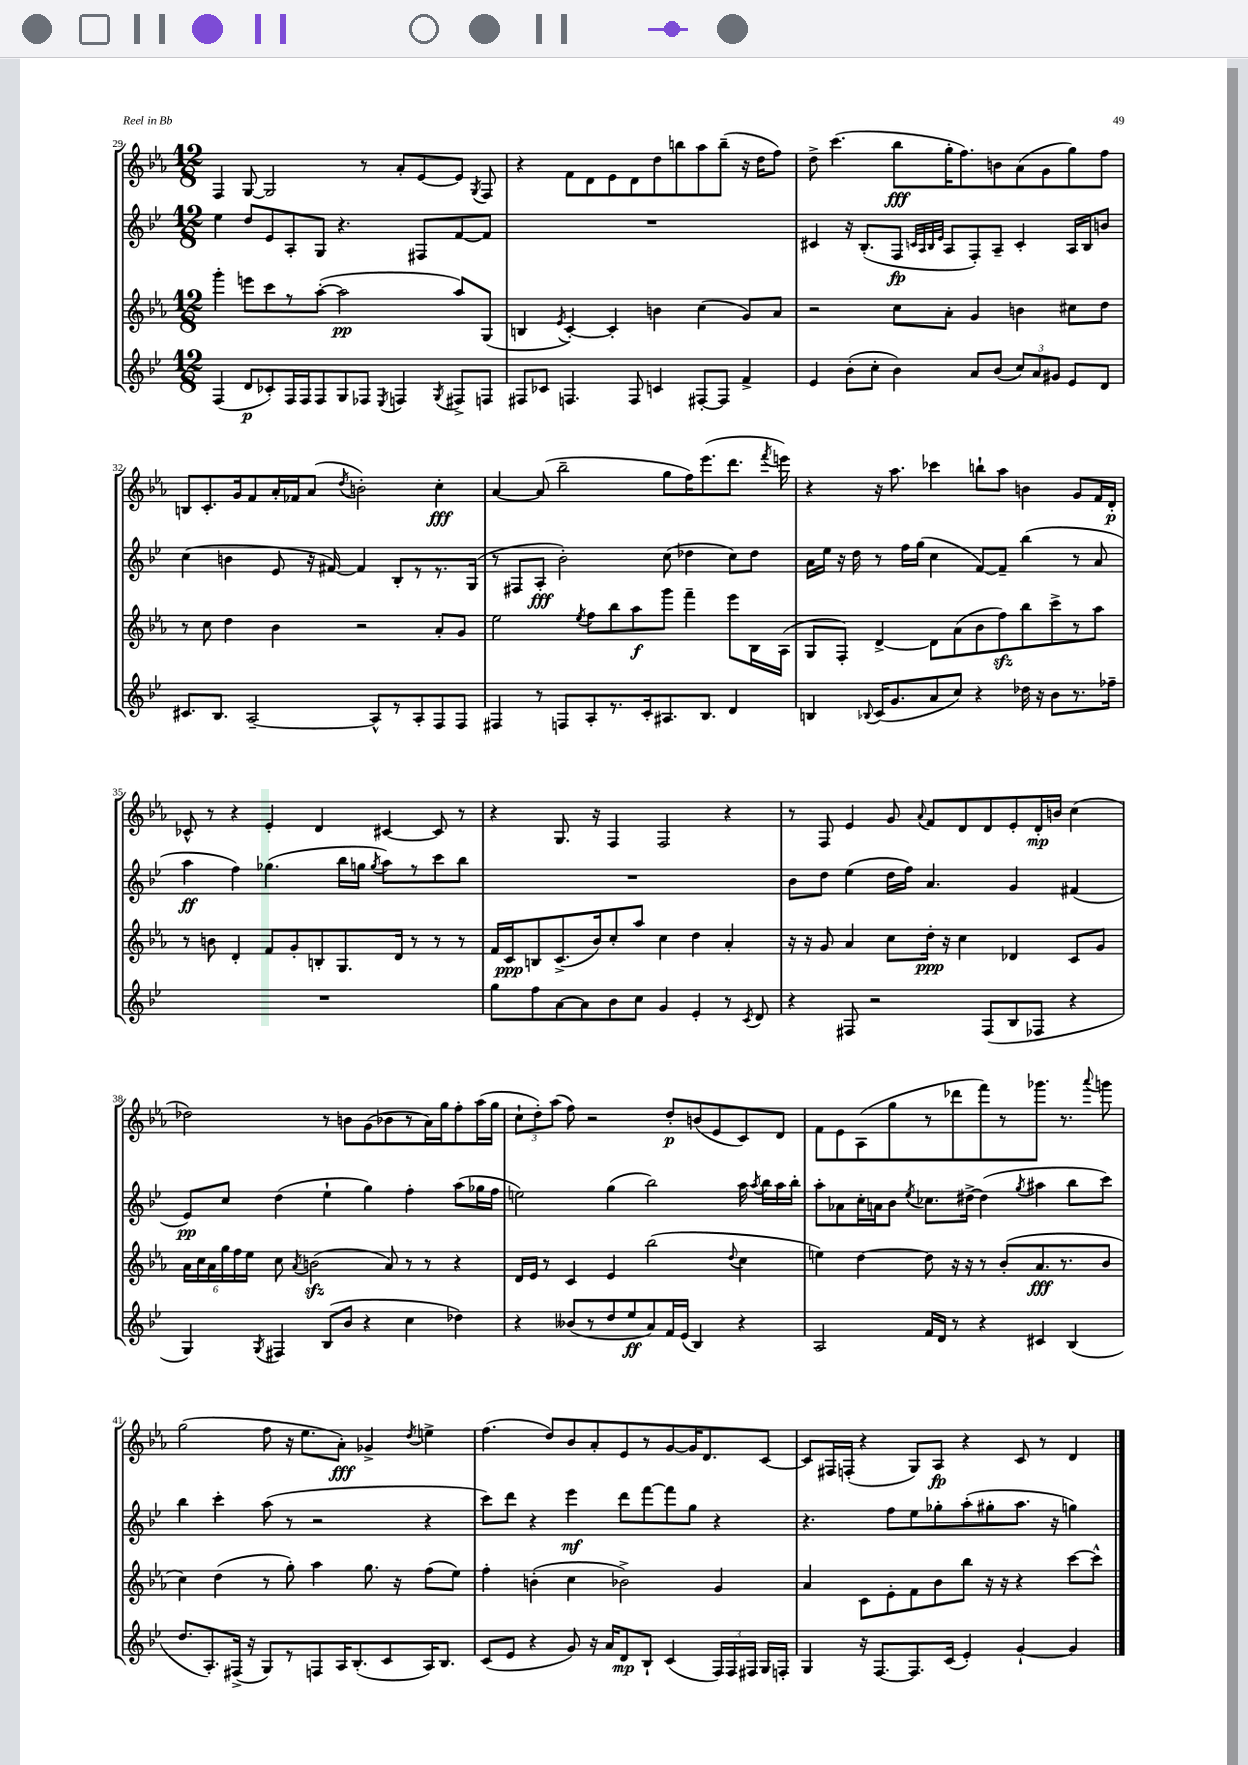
<<
\new StaffGroup <<
\new Staff = "s0" {
    \clef treble \key ees \major \numericTimeSignature \time 12/8
    \autoBeamOff f4 g8~ g2 r8 aes'8[-. ees'8~ ees'8] \acciaccatura { g8 } f8 |
    r4 f'8[ d'8 ees'8 d'8 d''8 b''8 aes''8 b''8]--( r16 d''16[ f''8]) |
    d''8-> c'''4.( bes''8[\fff g''16-. f''8.) b'8 aes'8( g'8 g''8) f''8] |
    b8[ c'8.-. g'16 f'8 aes'16-. fes'16 aes'8]( \acciaccatura { d''8 } b'2-.) c''4-.\fff |
    aes'4~ aes'8( bes''2-- g''8[ f''16) ees'''8.( d'''8.] \acciaccatura { f'''8 } e'''16) |
    r4 r16 aes''8. ces'''4 b''8[-! aes''8] b'4 g'8[ f'16 d'16]-.\p |
    ces'8-^ r8 r4 ees'4-. d'4 cis'4~ cis'8 r8 |
    r4 g8. r16 f4 f2 r4 |
    r8 f8 ees'4 g'8 \appoggiatura { aes'8 } f'8[ d'8 d'8 ees'8-. d'16-.\mp b'16] c''4( |
    des''2) r8 b'8[ g'8( bes'8 r8 aes'16) g''16 f''8-. aes''16( g''16] |
    \tuplet 3/2 { c''8[-! d''8-.) aes''8]( } f''8) r2 d''8[-.\p b'8( ees'8 c'8) d'8] |
    f'8[ ees'8 aes8( g''8 r8 des'''8 f'''8) r8 ges'''8.] r8. \appoggiatura { aes'''8 } g'''8 |
    g''2( f''8 r16 ees''8.[ aes'8]-.\fff) ges'4-> \acciaccatura { d''8 } e''4-> |
    f''4.( d''8[) bes'8 aes'8-. ees'8 r8 g'8~ g'16 d'8. c'8]~ |
    c'8[ fis16 f16]-.( r4 g8[) aes8]\fp r4 c'8 r8 d'4 \bar "|." |
}
\new Staff = "s1" {
    \clef treble \key bes \major \numericTimeSignature \time 12/8
    \autoBeamOff ees''4 d''8[ ees'8 a8-. g8] r4. fis8[ f'8~ f'8] |
    R1. |
    cis'4 r16 bes8.[-.( f8]\fp \grace { c'32[ a32 bes32 ees'32] } a8[ f8-.) a8]-- c'4-. a16[ bes16 b'8] |
    c''4( b'4 ees'8 r16 fis'16~) fis'4 bes8[-. r8 r8. g16]( |
    r8 fis8[ a8]-.\fff bes'2-.) c''8( des''4 c''8[) des''8] |
    a'16[ ees''16] r16 d''16 r8 f''16[ g''16]( c''4 f'8[~) f'8]-- bes''4( r8 a'8 |
    a''4\ff f''4) ges''4.( bes''16[ g''16] \acciaccatura { g''8 } a''8[) r8 c'''8 bes''8] |
    R1. |
    bes'8[ d''8] ees''4( d''16[ f''16]) a'4. g'4 fis'4( |
    ees'8[\pp) c''8] d''4( ees''4-! g''4) f''4-. a''8[( ges''16 f''16] |
    e''2) g''4( bes''2) a''16 \acciaccatura { a''8 } bes''16[ a''16 bes''16]-. |
    a''8[-. aes'8 c''16-. a'16 bes'8] \acciaccatura { ees''8 } ces''8.[ dis''16]~-> dis''4( \acciaccatura { g''8 } ais''4 bes''8[ c'''8]) |
    bes''4 c'''4-. a''8( r8 r2 r4 |
    c'''8[) d'''8] r4 ees'''4\mf d'''8[ f'''8~ f'''8 g''8] r4 |
    r4. f''8[ ees''8 ges''8-. a''8-.( gis''8-. a''8.] r16 g''4) \bar "|." |
}
\new Staff = "s2" {
    \clef treble \key ees \major \numericTimeSignature \time 12/8
    \autoBeamOff g'''4-. e'''8[ c'''8 r8 aes''8]~-.( aes''2\pp aes''8[) g8]( |
    b4 \acciaccatura { ees'8 } c'4~-.) c'4-. b'4 c''4( g'8[) aes'8] |
    r2 c''8[ aes'8]-. g'4 b'4 cis''8[ d''8] |
    r8 c''8 d''4 bes'4 r2 aes'8[-. g'8] |
    ees''2 \acciaccatura { ees''8 } f''8[ bes''8 aes''8\f g'''8] f'''4-- ees'''8[ bes16 aes16]( |
    g8[ f8]-.) d'4~-> d'8[ aes'8( bes'8 f''8\sfz) bes''8 c'''8-> r8 aes''8] |
    r8 b'8 d'4-. f'8[ g'8-. b8-. g8. d'16] r8 r8 r8 |
    f'16[ c'16\ppp b8 c'8.->( bes'16) c''8-. aes''8] c''4 d''4 aes'4-. |
    r16 r16 g'8 aes'4 c''8[ d''16]-.\ppp r16 c''4 des'4 c'8[ g'8] |
    \tuplet 6/4 { aes'16[ c''16 aes'16 g''16 f''16 ees''16] } c''8 \acciaccatura { aes'8 } b'2\sfz( aes'8) r8 r8 r4 |
    d'16[ ees'16] r8 c'4 ees'4 bes''2( \appoggiatura { d''8 } c''4 |
    e''4) d''4~ d''8 r16 r16 r8 bes'8[-.( aes'8.\fff r8. bes'8] |
    c''4) d''4( r8 g''8-.) aes''4 g''8. r16 f''8[( ees''8]) |
    f''4-. b'4-.( c''4 bes'2->) g'4 |
    aes'4 c'8[ ees'8-. f'8 bes'8 bes''8] r16 r16 r4 c'''8[~ c'''8]-^ \bar "|." |
}
\new Staff = "s3" {
    \clef treble \key bes \major \numericTimeSignature \time 12/8
    \autoBeamOff f4( d'8[\p ces'8-.) f16 f16 f8 g8 fes8] \acciaccatura { ees8 } f4 \acciaccatura { g8 } fis8[-> f8] |
    fis8[ ces'8] f4. f8 c'4 fis8[~-. fis8] f'4-> |
    ees'4 bes'8[-.( c''8]-. bes'4) a'8[ bes'8]( \tuplet 3/2 { c''8[) a'8 gis'8] } ees'8[ d'8] |
    cis'8.[ bes8.] a2~-- a8[-^ r8 a8-. f8 f8] |
    fis4 r8 f8[ a8-. r8. c'16-. ais8. bes8.] d'4 |
    b4 \appoggiatura { bes8 } c'16[( g'8. a'8 c''8]) r4 des''16 r16 bes'8[ r8. fes''16]-- |
    R1. |
    g''8[ f''8 a'8~ a'8 bes'8 c''8] g'4 ees'4-. r8 \acciaccatura { c'8 } d'8 |
    r4 fis8 r2 fis8[( bes8 fes8] r4 |
    g4) \acciaccatura { g8 } fis4 bes8[( bes'8] r4 c''4 des''4) |
    r4 beses'8[( r8 d''8 ees''8\ff a'8) f'16 ees'16]( bes4) r4 |
    a2 f'16[ d'16] r8 r4 cis'4 bes4( |
    d''8.[ a8.-.) fis16]->( r16 g8[) r8 f8 a16 bes8.-.( c'8 a16) bes8.] |
    c'8[( ees'8] r4 g'8) r16 a'16[ d'8\mp bes8]-! c'4( \tuplet 3/2 { f16[) f16 fis16] } g16[ f16]-. |
    g4 r16 f8.[~ f8. c'16]( ees'4-.) g'4~-! g'4 \bar "|." |
}
>>
>>
\layout { \context { \Score currentBarNumber = #29 } }
